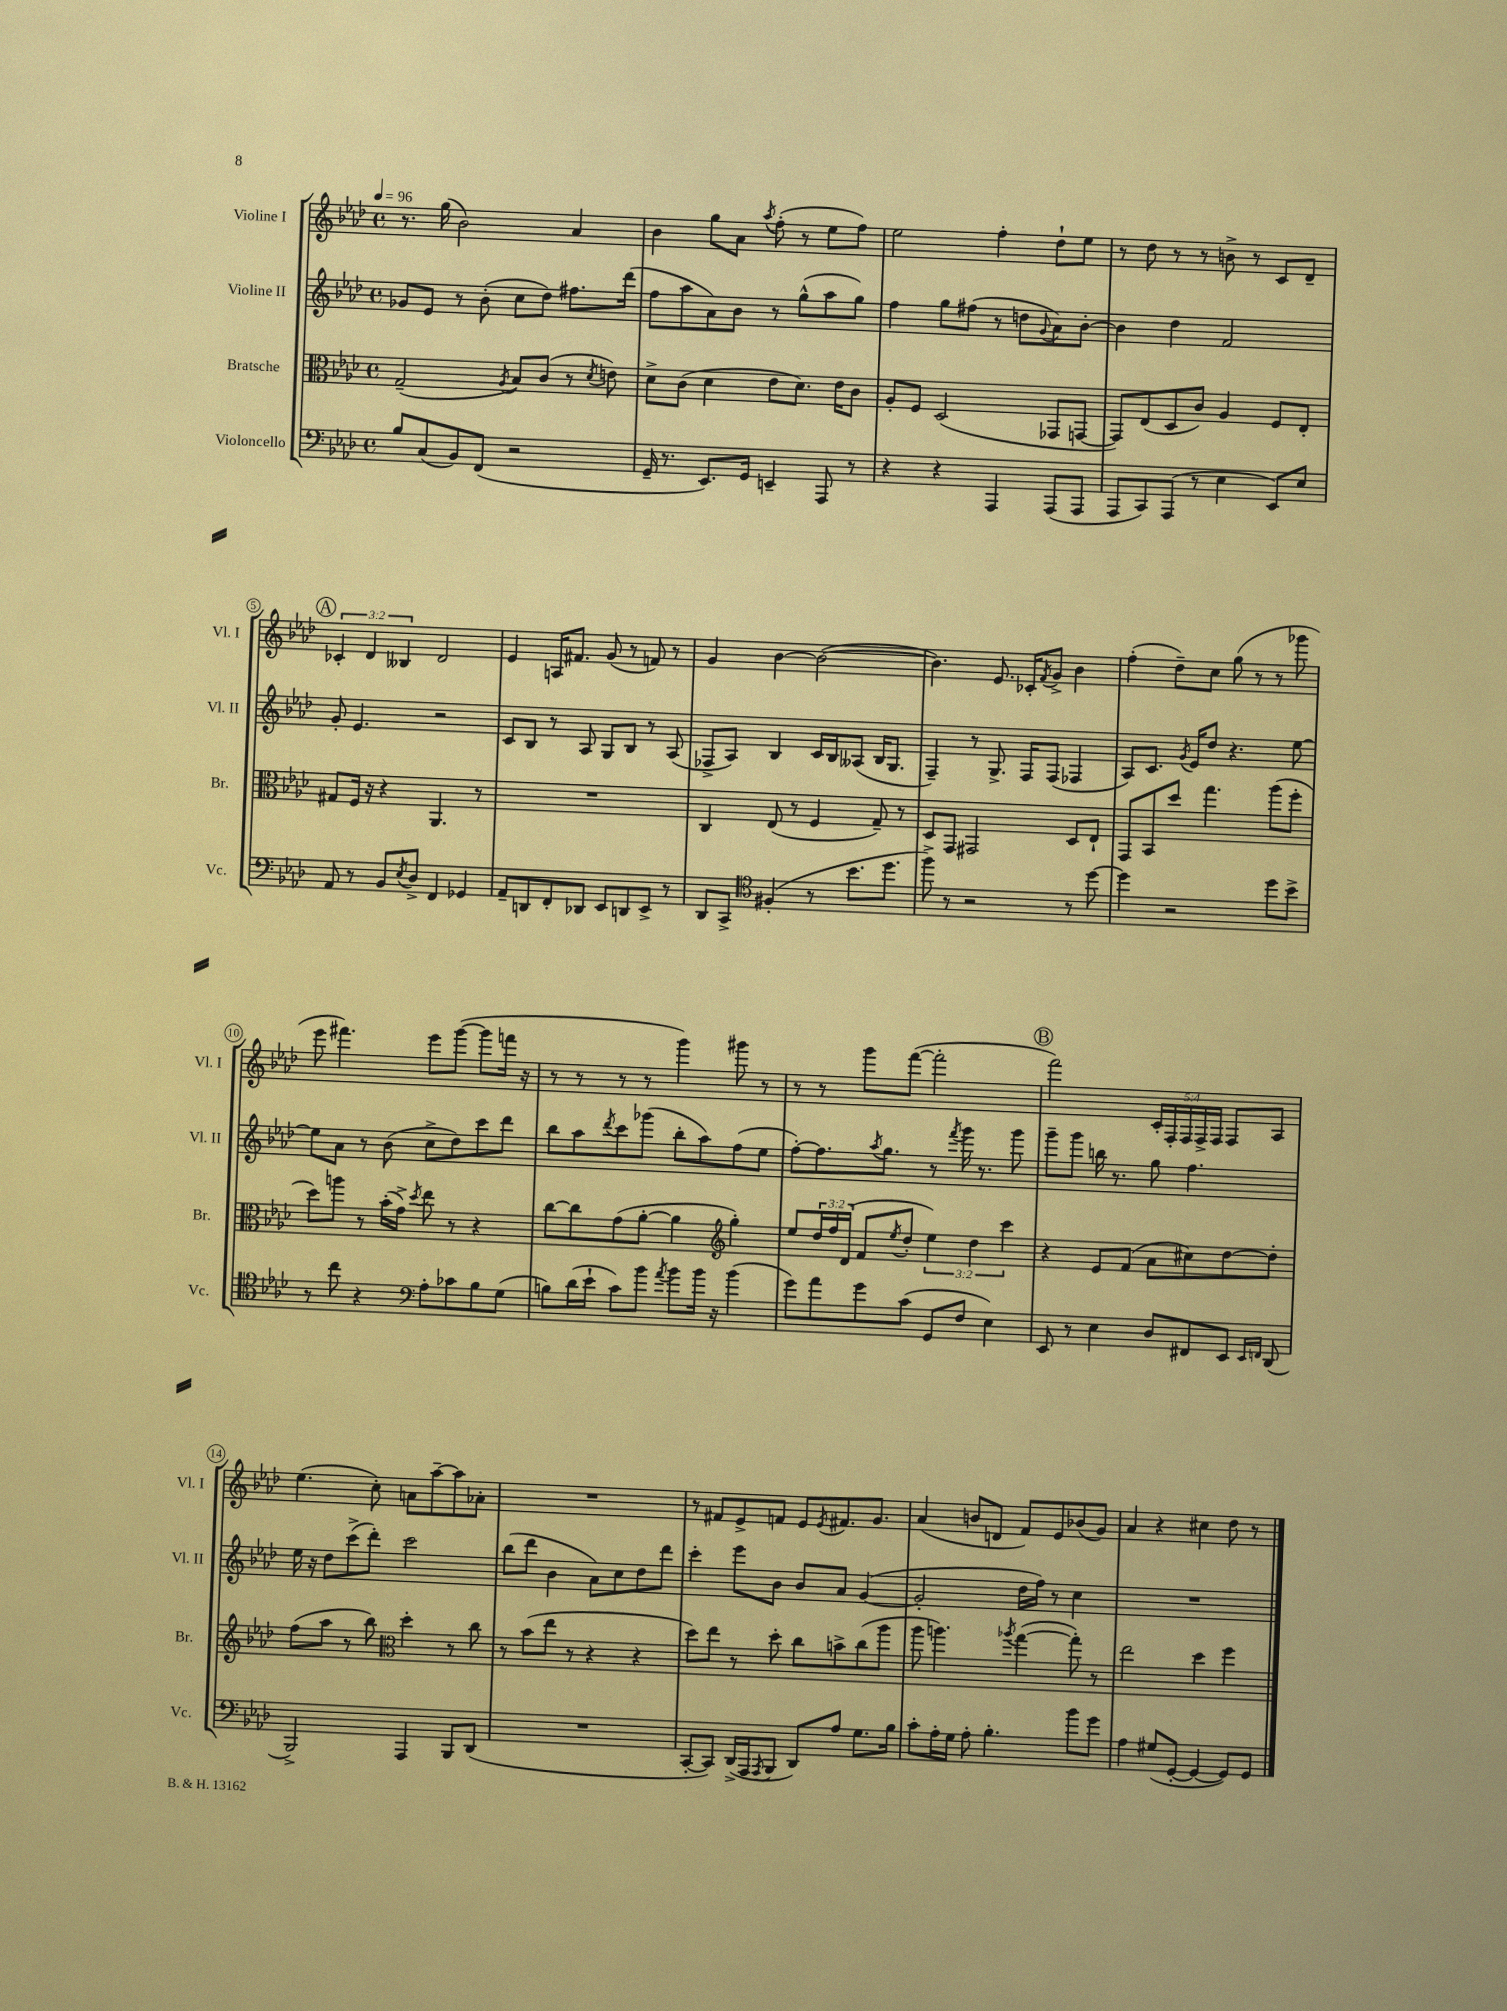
<<
\new StaffGroup <<
\new Staff = "s0" \with { instrumentName = "Violine I" shortInstrumentName = "Vl. I" } {
    \clef treble \key aes \major \defaultTimeSignature \time 4/4 \override Staff.TupletNumber.text = #tuplet-number::calc-fraction-text \tempo 4 = 96
    r8. g''16( bes'2) aes'4 |
    bes'4 g''8 aes'8 \acciaccatura { aes''8 } f''8-.( r8 ees''8 f''8) |
    ees''2 f''4-. des''8-! ees''8 |
    r8 des''8 r8 r8 b'8-> r8 c'8 des'8-- |
    \mark \markup { \circle "A" } \tuplet 3/2 { ces'4-. des'4 beses4 } des'2 |
    ees'4 a16 fis'8. g'8( r8 f'8) r8 |
    g'4 bes'4~ bes'2~( |
    bes'4.) ees'8. ces'16-. \acciaccatura { f'8 } g'8-> bes'4 |
    f''4-.( des''8--) c''8 g''8( r8 r8 ges'''8 |
    ees'''8 fis'''4.) ees'''8 g'''8~( g'''8 f'''16 r16 |
    r8 r8 r8 r8 g'''4) gis'''8 r8 |
    r8 r8 g'''8 f'''8~( f'''2-. |
    \mark \markup { \circle "B" } f'''2) \tuplet 5/4 { c'16-. f16-. f16 f16-> f16 } f8 aes8 |
    ees''4.( c''8-.) a'8 aes''8~-- aes''8 aes'8-. |
    R1 |
    r8 fis'8 ees'8-> f'8 ees'8 \acciaccatura { ees'8 } fis'8. g'8. |
    aes'4( b'8 d'8 f'8) ees'8 bes'8( g'8) |
    aes'4 r4 cis''4 des''8 r8 \bar "|." |
}
\new Staff = "s1" \with { instrumentName = "Violine II" shortInstrumentName = "Vl. II" } {
    \clef treble \key aes \major \defaultTimeSignature \time 4/4
    ges'8 ees'8 r8 bes'8-.( c''8 des''8) fis''8. des'''16( |
    f''8 aes''8 aes'8) bes'8 r8 g''8-^( aes''8 g''8) |
    f''4 g''8 fis''8( r8 d''8 \appoggiatura { g'8 } aes'8) bes'8~-. |
    bes'4 des''4 f'2 |
    \mark \markup { \circle "A" } g'8-. ees'4. r2 |
    c'8 bes8 r8 aes8 g8 bes8 r8 aes8( |
    fes8-> aes8) bes4 c'16 bes16 aeses8( bes16 g8. |
    f4--) r8 g8.-> f16 f8( fes4 |
    aes8) c'8. \acciaccatura { g'8 } ees'16 des''8 r4. ees''8~ |
    ees''8 aes'8 r8 bes'8( c''8-> des''8) c'''8 des'''8 |
    bes''8 aes''8 \acciaccatura { des'''8 } c'''8 ges'''8( bes''8-. aes''8) f''8( ees''8 |
    f''8~-.) f''8. \acciaccatura { aes''8 } g''8. r8 \acciaccatura { f'''8 } g'''16 r8. g'''8 |
    \mark \markup { \circle "B" } g'''8-- g'''8 b''16 r8. g''8 f''4. |
    ees''16 r16 des''8 c'''8->( des'''8-.) c'''2 |
    bes''8( des'''8 bes'4 aes'8) c''8 des''8 des'''8 |
    c'''4-. ees'''8 bes'8 bes'8 aes'8 g'4~( |
    g'2-. des''16 f''16) r8 c''4 |
    R1 \bar "|." |
}
\new Staff = "s2" \with { instrumentName = "Bratsche" shortInstrumentName = "Br." } {
    \clef alto \key aes \major \defaultTimeSignature \time 4/4 \override Staff.TupletNumber.text = #tuplet-number::calc-fraction-text
    g2--( \acciaccatura { aes8 } bes8) c'8( r8 \acciaccatura { des'8 } e'8) |
    des'8-> c'8( des'4 ees'8 des'8.) ees'16 c'8 |
    aes8-. f8 des2( ges,8 g,8~ |
    g,8) ees8( des8 c'8) aes4 f8 ees8-. |
    \mark \markup { \circle "A" } gis8 f16 r16 r4 aes,4. r8 |
    R1 |
    c4 ees8( r8 f4 g8--) r8 |
    des8 g,8 gis,2 des8 ees8-! |
    g,8 bes,8 des''8 g''4. aes''8( f''8-. |
    des''8) a''8 r8 bes'16-.( g'16->) \acciaccatura { des''8 } ees''8 r8 r4 |
    c''8~ c''8 g'8( aes'8~-. aes'4 \clef treble g''4-.) |
    ees''8 \tuplet 3/2 { des''16 f''16 des'16( } f'8 \acciaccatura { ees''8 } des''8-. \tuplet 3/2 { ees''4) des''4 c'''4 } |
    \mark \markup { \circle "B" } r4 ees'8 f'8( aes'8 cis''8) des''8~ des''8-. |
    f''8( aes''8 r8 bes''8) \clef alto des''4-. r8 c''8 |
    r8 bes'8( ees''8 r8 r4 r4 |
    des''8) ees''8 r8 des''8-. c''8 b'8-> c''8( aes''8 |
    aes''8 a''4.) \acciaccatura { aes''8 } g''4~( g''8-.) r8 |
    ees''2 des''4 f''4 \bar "|." |
}
\new Staff = "s3" \with { instrumentName = "Violoncello" shortInstrumentName = "Vc." } {
    \clef bass \key aes \major \defaultTimeSignature \time 4/4
    bes8 c8( bes,8) f,8( r2 |
    g,16-- r8. ees,8.) g,16 e,4-- aes,,8 r8 |
    r4 r4 aes,,4 aes,,8( aes,,8 |
    aes,,8 c,8) aes,,8( r8 ees4 ees,8) ees8 |
    \mark \markup { \circle "A" } aes,8 r8 bes,8 \acciaccatura { ees8 } des8-> f,4 ges,4 |
    aes,8-- d,8 f,8-. des,8 ees,8 d,8 ees,8-> r8 |
    des,8 c,8-> \clef tenor fis4-.( r8 bes'8. des''8. |
    f''8->) r8 r2 r8 des''8~ |
    des''4 r2 des''8 bes'8-> |
    r8 c''8 r4 \clef bass aes8-. ces'8 bes8 g8( |
    b8) des'16( ees'16-! c'8) bes'8 \acciaccatura { aes'8 } bes'8 bes'16 r16 bes'4( |
    g'8) aes'8 g'8 c'8( g,8 f8 ees4) |
    \mark \markup { \circle "B" } ees,8 r8 ees4 des8 fis,8 ees,8 \grace { ees,16 f,16 } des,8( |
    bes,,2->) aes,,4 bes,,8 des,8( |
    R1 |
    c,8~-. c,8) des,16->( aes,,16 \acciaccatura { aes,,8 } bes,,8 des,8) aes8 g8. bes16 |
    c'8-. aes16-. g16 aes8-. bes4.-. bes'8 g'8 |
    aes4 gis8( g,8~-. g,4~ g,8) g,8 \bar "|." |
}
>>
>>
\layout { \context { \Score \override BarNumber.stencil = #(make-stencil-circler 0.1 0.3 ly:text-interface::print) } }
